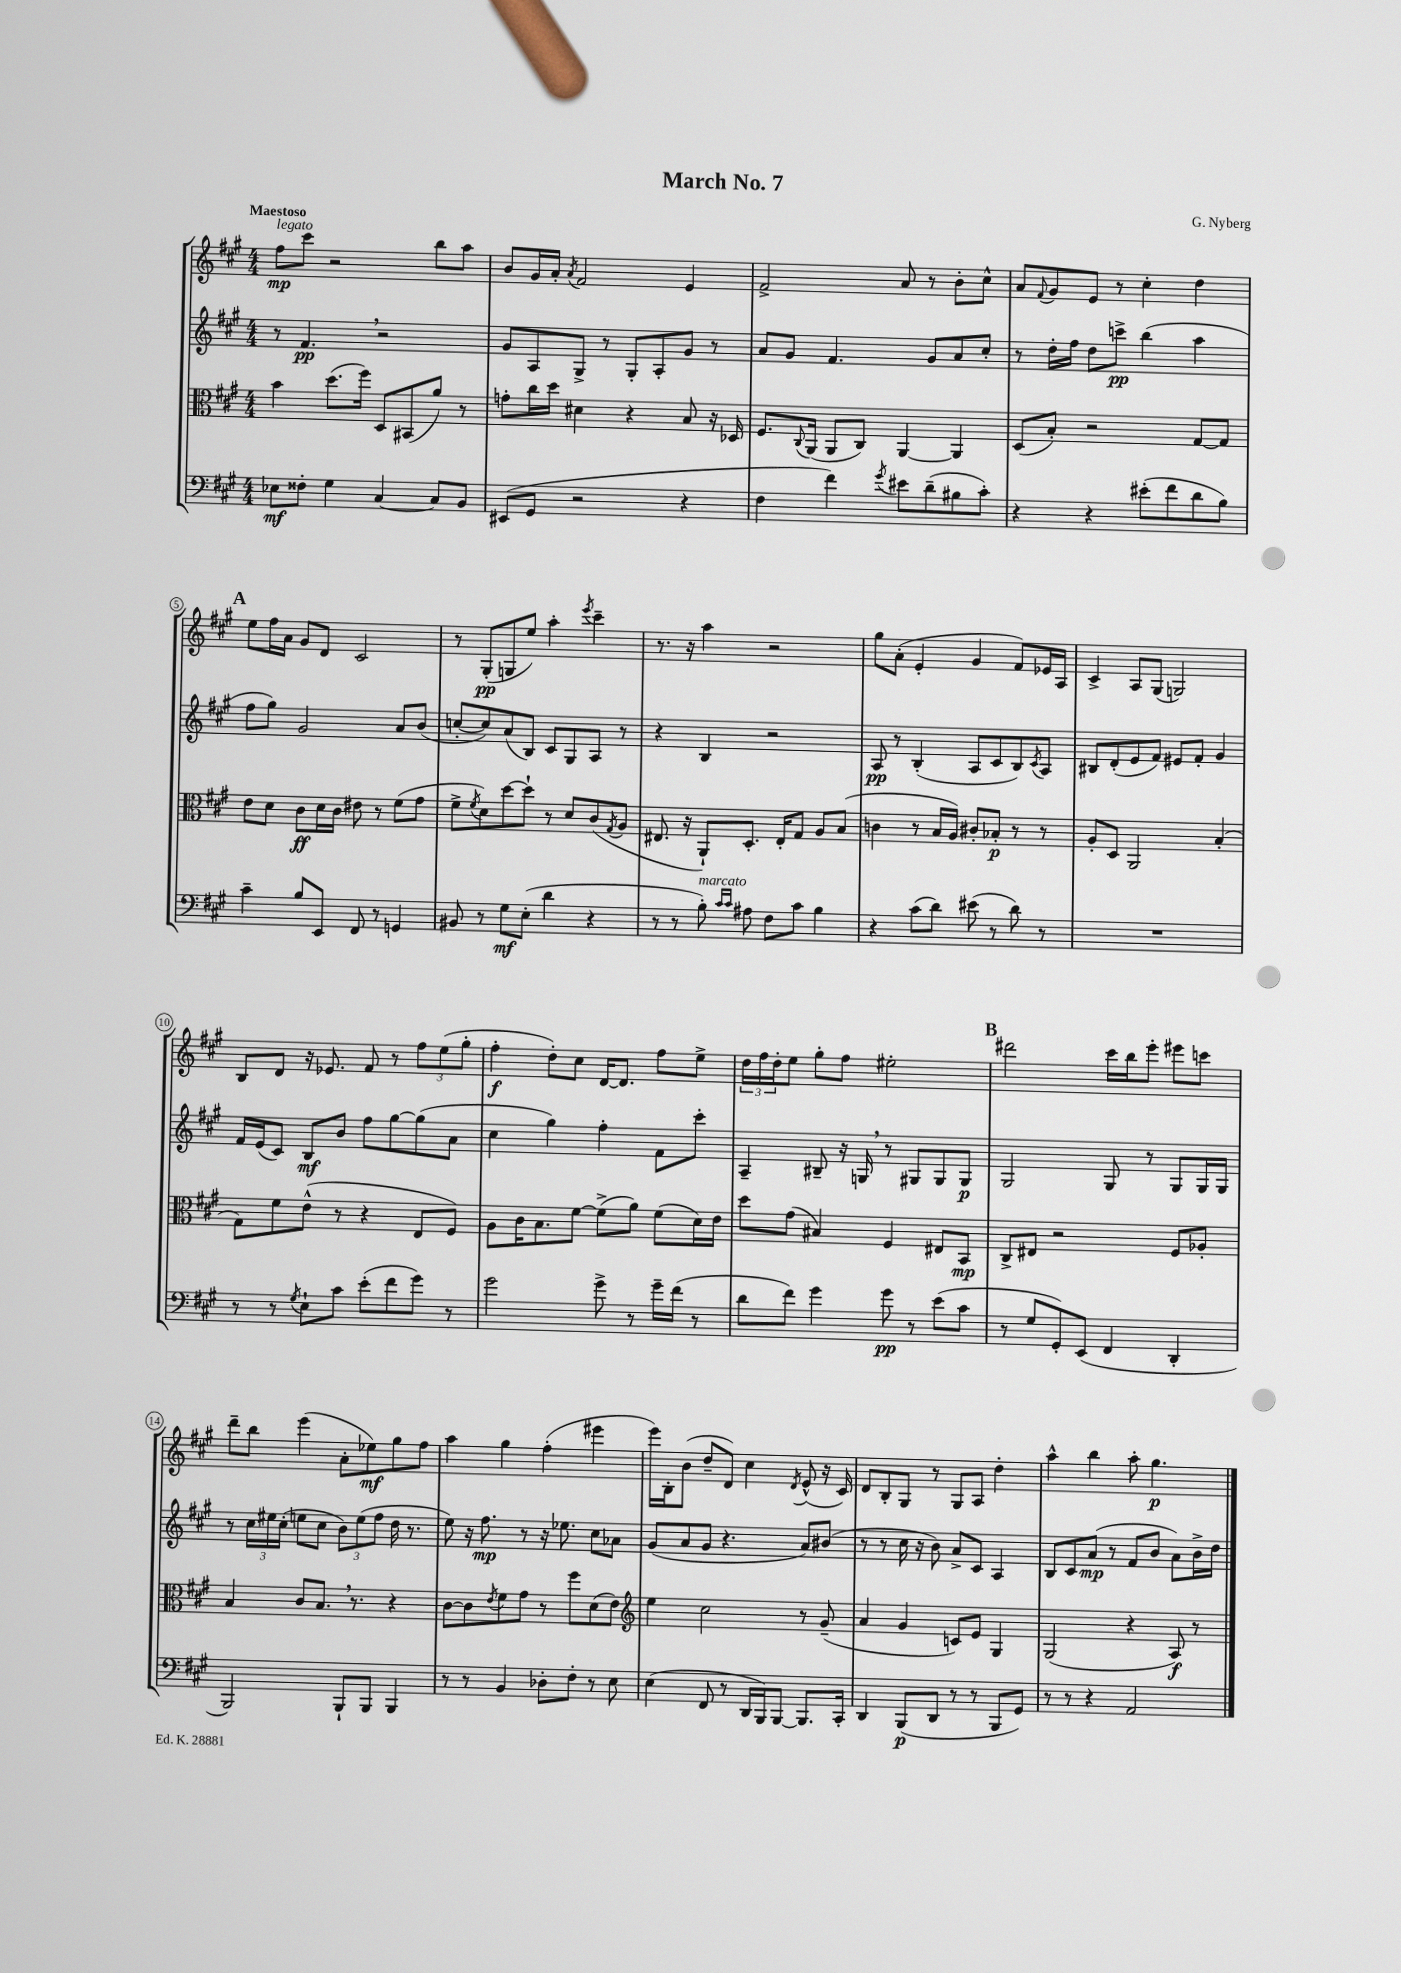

**kern	**dynam	**kern	**dynam	**kern	**dynam	**kern	**dynam
*part4	*part4	*part3	*part3	*part2	*part2	*part1	*part1
*staff4	*staff4	*staff3	*staff3	*staff2	*staff2	*staff1	*staff1
*clefF4	*	*clefC3	*	*clefG2	*	*clefG2	*
*k[f#c#g#]	*	*k[f#c#g#]	*	*k[f#c#g#]	*	*k[f#c#g#]	*
*M4/4	*	*M4/4	*	*M4/4	*	*M4/4	*
=1	=1	=1	=1	=1	=1	=1	=1
!	!	!	!	!	!	!LO:TX:a:B:t=Maestoso	!
!	!	!	!	!	!	!LO:TX:a:i:t=legato	!
8E-X\L	mf	4b\	.	8r	.	8ff#\L	mp
8F##X'\J	.	.	.	4.f#,/	pp	8ccc#\J	.
4G#\	.	(8.dd\L	.	.	.	2r	.
.	.	16ff#\Jk)	.	.	.	.	.
[4C#/	.	8D/L	.	2r	.	.	.
.	.	(8BB#X/	.	.	.	.	.
8C#/L]	.	8a/J)	.	.	.	8bb\L	.
8BB/J	.	8r	.	.	.	8aa\J	.
=2	=2	=2	=2	=2	=2	=2	=2
(8EE#X/L	.	8gn'\L	.	8g#/L	.	8b/L	.
8GG#/J	.	16cc#\L	.	8A/	.	16g#/L	.
.	.	16dd\JJ	.	.	.	16a'/JJ	.
.	.	.	.	.	.	8qa/	.
2r	.	4d#X\	.	8G#^/J	.	2f#/	.
.	.	.	.	8r	.	.	.
.	.	4r	.	8G#'/L	.	.	.
.	.	.	.	8A'/	.	.	.
4r	.	8B/	.	8g#/J	.	4e/	.
.	.	16r	.	8r	.	.	.
.	.	16D-X/	.	.	.	.	.
=3	=3	=3	=3	=3	=3	=3	=3
4F#\	.	8.F#/L	.	8a/L	.	2f#^/	.
.	.	.	.	8g#/J	.	.	.
.	.	8qqC#/	.	.	.	.	.
.	.	(16AA/Jk	.	.	.	.	.
4f#\)	.	8AA/L	.	4.f#/	.	.	.
.	.	8C#/J)	.	.	.	.	.
8qg#/	.	.	.	.	.	.	.
8e#X\L	.	[4AA/	.	.	.	8a/	.
(8d~\	.	.	.	8g#/L	.	8r	.
8B#X\	.	4AA/]	.	8a/	.	8b'\L	.
8c#'\J)	.	.	.	8cc#'/J	.	8cc#^^\J	.
=4	=4	=4	=4	=4	=4	=4	=4
4r	.	(8D/L	.	8r	.	8a/L	.
.	.	.	.	.	.	8qqf#/	.
.	.	8B'/J)	.	16dd'\LL	.	8g#/	.
.	.	.	.	16ff#\JJ	.	.	.
4r	.	2r	.	8dd\L	.	8e/J	.
.	.	.	.	8cccn^\J	pp	8r	.
(8e#X'\L	.	.	.	(4bb\	.	4cc#'\	.
8f#\	.	.	.	.	.	.	.
8d\	.	[8G#/L	.	4aa\	.	4dd\	.
8B\J)	.	8G#/J]	.	.	.	.	.
!!LO:LB:g=z
!!LO:REH:place=s1:t=A
=5	=5	=5	=5	=5	=5	=5	=5
4c#~\	.	8e\L	.	8ff#\L	.	8ee\L	.
.	.	8d\J	.	8gg#\J)	.	16ff#\L	.
.	.	.	.	.	.	16a\JJ	.
8B/L	.	8c#\L	ff	2g#/	.	8g#/L	.
8EE/J	.	16d\L	.	.	.	8d/J	.
.	.	16c#\JJ	.	.	.	.	.
8FF#/	.	8e#X\	.	.	.	2c#/	.
8r	.	8r	.	.	.	.	.
4GGn/	.	(8f#\L	.	8a/L	.	.	.
.	.	8g#\J	.	(8b/J	.	.	.
=6	=6	=6	=6	=6	=6	=6	=6
8BB#X/	.	8f#^\L	.	[8ccn'/L	.	8r	.
.	.	8qf#/	.	.	.	.	.
8r	.	8d\)	.	8cc/])	.	(8G#'/L	pp
8G#\L	mf	[8dd\	.	(8a/	.	8Gn/	.
(8E'\J	.	8dd`\J]	.	8B/J)	.	8ee/J)	.
4d\	.	8r	.	8c#/L	.	4aa'\	.
.	.	8d/L	.	8G#/	.	.	.
.	.	.	.	.	.	8qeee/	.
4r	.	(8c#/	.	8A/J	.	4ccc#~\	.
.	.	8qG#/	.	.	.	.	.
.	.	8A/J	.	8r	.	.	.
=7	=7	=7	=7	=7	=7	=7	=7
8r	.	8.E#X/	.	4r	.	8.r	.
8r	.	.	.	.	.	.	.
.	.	16r	.	.	.	16r	.
!LO:TX:a:i:t=marcato	!	!	!	!	!	!	!
8B'\)	.	8AA`/L)	.	4B/	.	4aa\	.
16qqc#/LL	.	.	.	.	.	.	.
16qqc#/JJ	.	.	.	.	.	.	.
8A#X\	.	8.D'/J	.	.	.	.	.
8F#\L	.	.	.	2r	.	2r	.
.	.	16E#'/KL	.	.	.	.	.
8c#\J	.	8G#/J	.	.	.	.	.
4B\	.	8A/L	.	.	.	.	.
.	.	(8B/J	.	.	.	.	.
=8	=8	=8	=8	=8	=8	=8	=8
4r	.	4cn\	.	8A/	pp	8gg#\L	.
.	.	.	.	8r	.	(8a'\J	.
(8c#\L	.	8r	.	(4B'/	.	4e'/	.
8d\J)	.	16B/LL	.	.	.	.	.
.	.	16A/JJ)	.	.	.	.	.
(8e#X\	.	8c#X'/L	.	8A/L	.	4g#/	.
8r	.	8B-X'/J	p	8c#/	.	.	.
8d\)	.	8r	.	8B/)	.	8f#/L)	.
.	.	.	.	8qc#/	.	.	.
8r	.	8r	.	8A/J	.	16e-X/L	.
.	.	.	.	.	.	16A/JJ	.
=9	=9	=9	=9	=9	=9	=9	=9
1r	.	8A'/L	.	8B#X/L	.	4c#^/	.
.	.	8D/J	.	(8d'/	.	.	.
.	.	2AA/	.	8e/	.	8A/L	.
.	.	.	.	8f#/J)	.	(8G#/J	.
.	.	.	.	8e#X/L	.	2Gn/)	.
.	.	.	.	8f#'/J	.	.	.
.	.	(4B'/	.	4g#/	.	.	.
!!LO:LB:g=z
=10	=10	=10	=10	=10	=10	=10	=10
8r	.	8G#\L)	.	16f#/LL	.	8B/L	.
.	.	.	.	(16e/J	.	.	.
8r	.	8f#\	.	8c#/J)	.	8d/J	.
8qG#/	.	.	.	.	.	.	.
8E`\L	.	(8e^^\J	.	8B/L	mf	16r	.
.	.	.	.	.	.	8.e-X/	.
8c#\J	.	8r	.	8b/J	.	.	.
(8e'\L	.	4r	.	8ff#\L	.	8f#/	.
8f#\	.	.	.	[8gg#\	.	8r	.
8g#\J)	.	8E/L	.	(8gg#\]	.	12ff#\L	.
.	.	.	.	.	.	(12ee\	.
8r	.	8F#/J)	.	8a\J	.	.	.
.	.	.	.	.	.	12gg#'\J	.
=11	=11	=11	=11	=11	=11	=11	=11
2g#\	.	8A\L	.	4cc#\	.	4ff#'\	f
.	.	16c#\K	.	.	.	.	.
.	.	8.B\	.	.	.	.	.
.	.	.	.	4gg#\)	.	8dd'\L)	.
.	.	[8f#\J	.	.	.	8cc#\J	.
8g#^\	.	(8f#^\L]	.	4ff#'\	.	[16d/KL	.
.	.	.	.	.	.	8.d/J]	.
8r	.	8a\J)	.	.	.	.	.
16g#~\LL	.	(8f#\L	.	8f#\L	.	8ff#\L	.
(16f#\JJ	.	.	.	.	.	.	.
8r	.	16d\L)	.	8ccc#'\J	.	8ee^\J	.
.	.	16e\JJ	.	.	.	.	.
=12	=12	=12	=12	=12	=12	=12	=12
8d\L	.	8dd\L	.	4A~/	.	24dd\LL	.
.	.	.	.	.	.	24ff#\	.
.	.	.	.	.	.	24dd'\J	.
8f#\J)	.	(8g#\J	.	.	.	8ee\J	.
4g#\	.	4B#X/)	.	8B#X~/	.	8gg#'\L	.
.	.	.	.	16r	.	8ff#\J	.
.	.	.	.	16Gn,/	.	.	.
8g#\	pp	4F#/	.	8r	.	2ee#X'\	.
8r	.	.	.	8G#X/L	.	.	.
(8e\L	.	8E#X/L	.	8G#/	.	.	.
8c#\J	.	8BB/J	mp	8G#/J	p	.	.
!!LO:REH:place=s1:t=B
=13	=13	=13	=13	=13	=13	=13	=13
8r	.	8C#^/L	.	2G#/	.	2ddd#X\	.
8G#/L	.	8E#X/J	.	.	.	.	.
8GG#'/)	.	2r	.	.	.	.	.
(8EE/J	.	.	.	.	.	.	.
4FF#/	.	.	.	8G#/	.	16ccc#\LL	.
.	.	.	.	.	.	16bb\J	.
.	.	.	.	8r	.	8eee'\J	.
4DD'/	.	8F#/L	.	8G#/L	.	8eee#X\L	.
.	.	8A-X'/J	.	16G#/L	.	8cccn\J	.
.	.	.	.	16G#/JJ	.	.	.
!!LO:LB:g=z
=14	=14	=14	=14	=14	=14	=14	=14
2BBB/)	.	4B/	.	8r	.	8ddd~\L	.
.	.	.	.	24cc#\LL	.	8bb\J	.
.	.	.	.	24ee#X\	.	.	.
.	.	.	.	(24cc#'\JJ	.	.	.
.	.	8c#/L	.	8een\L	.	(4eee\	.
.	.	8.B,/J	.	8cc#\J	.	.	.
8BBB`/L	.	.	.	12b\L)	.	8a'\L	.
.	.	8.r	.	.	.	.	.
.	.	.	.	(12ee\	.	.	.
8BBB/J	.	.	.	.	.	8ee-X\)	mf
.	.	.	.	12ff#\J	.	.	.
4BBB/	.	4r	.	16dd\	.	8gg#\	.
.	.	.	.	8.r	.	.	.
.	.	.	.	.	.	8ff#\J	.
=15	=15	=15	=15	=15	=15	=15	=15
8r	.	[8c#\L	.	8ee\)	.	4aa\	.
8r	.	8c#\]	.	16r	.	.	.
.	.	.	.	8.ff#\	mp	.	.
.	.	8qe/	.	.	.	.	.
4BB/	.	8f#\	.	.	.	4gg#\	.
.	.	8g#\J	.	8r	.	.	.
8D-X'\L	.	8r	.	16r	.	(4ff#'\	.
.	.	.	.	8.ee-X\	.	.	.
8F#'\J	.	8ff#\L	.	.	.	.	.
8r	.	(8d\	.	8cc#\L	.	4eee#X\	.
8E\	.	8e\J)	.	8a-X\J	.	.	.
=16	=16	=16	=16	=16	=16	=16	=16
*	*	*clefG2	*	*	*	*	*
(4E\	.	4ee\	.	(8g#/L	.	16eee\LL)	.
.	.	.	.	.	.	16B'\J	.
.	.	.	.	8a/	.	(8b\J	.
8FF#/	.	2cc#\	.	8g#/J	.	8dd~/L	.
8r	.	.	.	4.r	.	8d/J)	.
16DD/LL	.	.	.	.	.	4cc#\	.
16BBB/J)	.	.	.	.	.	.	.
[8BBB/J	.	.	.	.	.	.	.
.	.	.	.	.	.	8qd/	.
8.BBB/L]	.	8r	.	8a/L)	.	(8e^^/	.
.	.	(8g#~/	.	(8b#X/J	.	16r	.
16CC#'/Jk	.	.	.	.	.	16c#/)	.
=17	=17	=17	=17	=17	=17	=17	=17
4DD/	.	4a/	.	8r	.	8d/L	.
.	.	.	.	8r	.	8B'/	.
(8BBB/L	p	4g#/	.	16cc#\	.	8G#/J	.
.	.	.	.	16r	.	.	.
8DD/J	.	.	.	8b\)	.	8r	.
8r	.	8cn/L)	.	8a^/L	.	8G#/L	.
8r	.	8e/J	.	8c#/J	.	8A/J	.
8BBB/L	.	4G#/	.	4A/	.	4dd'\	.
8GG#/J)	.	.	.	.	.	.	.
=18	=18	=18	=18	=18	=18	=18	=18
8r	.	(2G#/	.	8B/L	.	4aa^^\	.
8r	.	.	.	8c#/	.	.	.
4r	.	.	.	(8a/J	mp	4bb\	.
.	.	.	.	8r	.	.	.
2AA/	.	4r	.	8f#/L	.	8aa'\	.
.	.	.	.	8b/J	.	4.gg#\	p
.	.	8A/)	f	8a\L)	.	.	.
.	.	8r	.	16b^\L	.	.	.
.	.	.	.	16dd\JJ	.	.	.
==	==	==	==	==	==	==	==
*-	*-	*-	*-	*-	*-	*-	*-
